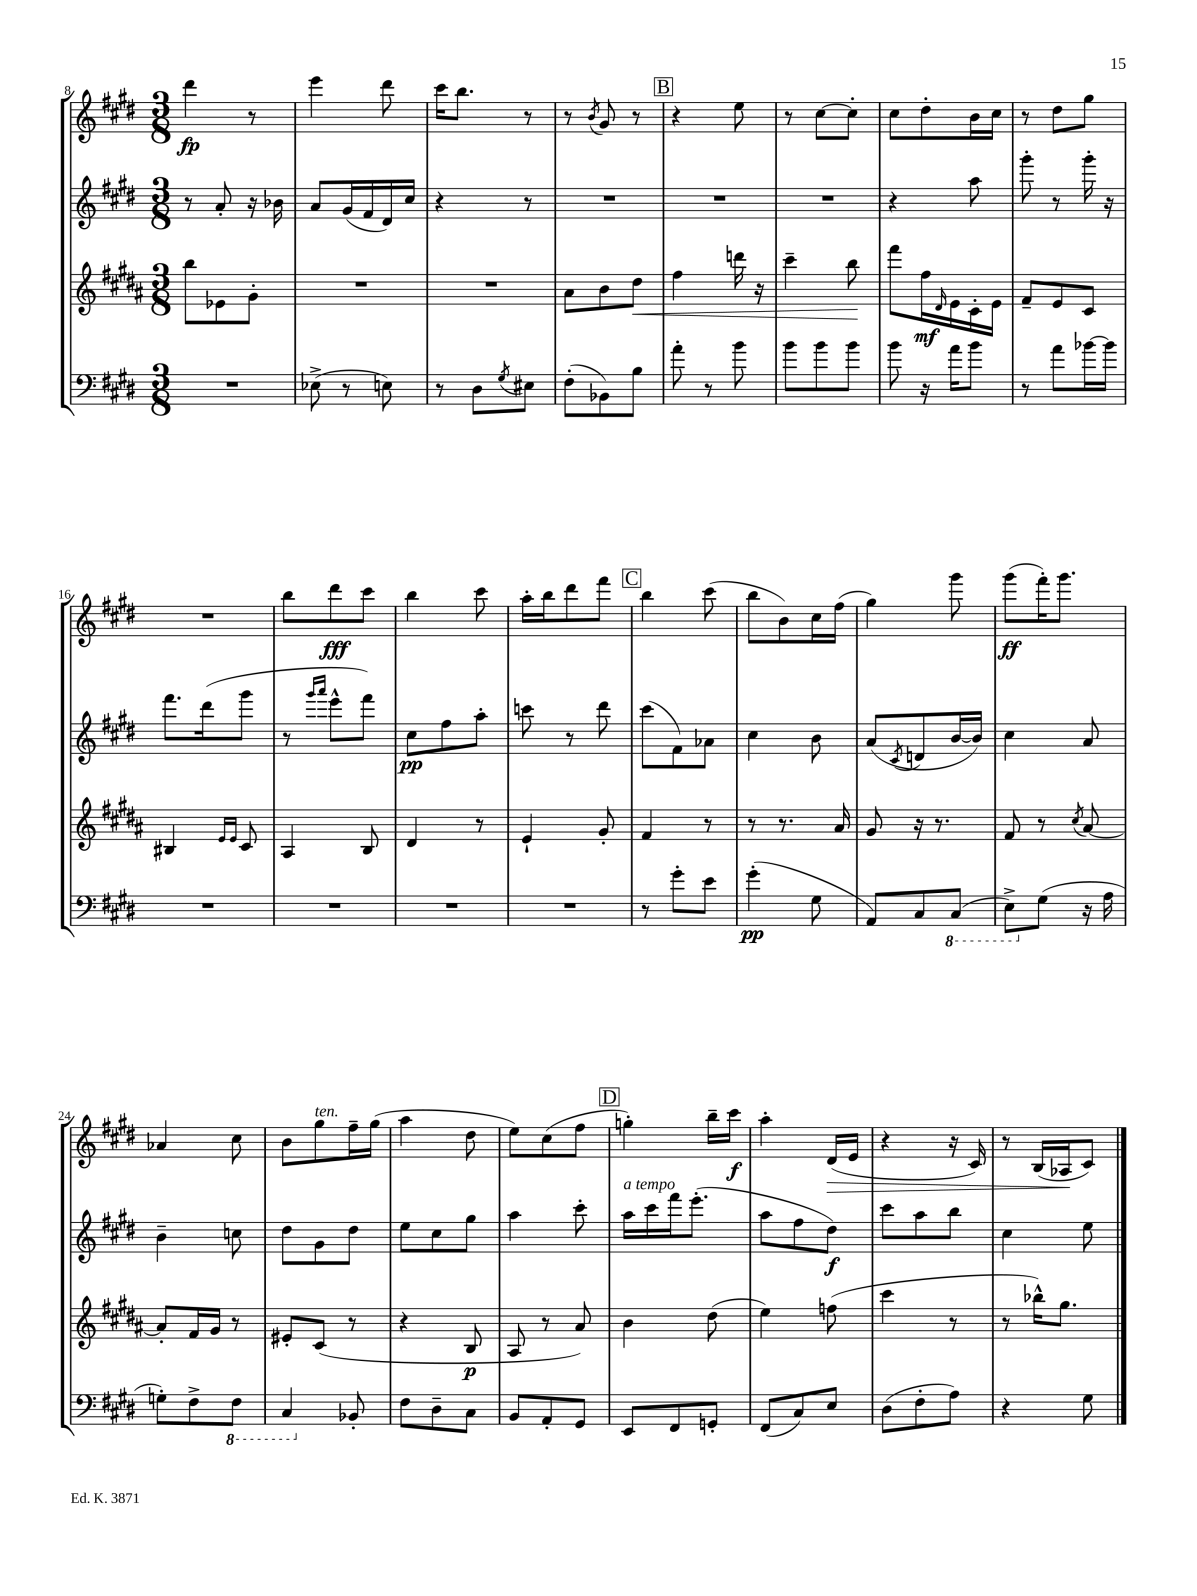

**kern	**kern	**kern	**kern
*staff4	*staff3	*staff2	*staff1
*clefF4	*clefG2	*clefG2	*clefG2
*k[f#c#g#d#]	*k[f#c#g#d#a#]	*k[f#c#g#d#]	*k[f#c#g#d#]
*M3/8	*M3/8	*M3/8	*M3/8
4.r	8bb\L	8r	4ddd#\
.	8e-\	8a'/	.
.	8g#'\J	16r	8r
.	.	16b-\	.
=	=	=	=
(8E-^\	4.r	8a/L	4eee\
8r	.	(16g#/L	.
.	.	16f#/	.
8E\)	.	16d#/)	8ddd#\
.	.	16cc#/JJ	.
=	=	=	=
8r	4.r	4r	16ccc#\LK
.	.	.	8.bb\J
8D#\L	.	.	.
8qG#/	.	.	.
8E#\J	.	8r	8r
=	=	=	=
(8F#'\L	8a#\L	4.r	8r
.	.	.	8qb/
8BB-\)	8b\	.	8g#/
8B\J	8dd#\J	.	8r
=	=	=	=
8a'\	4ff#\	4.r	4r
8r	.	.	.
8b\	16ddd\	.	8ee\
.	16r	.	.
=	=	=	=
8b\L	4ccc#~\	4.r	8r
8b\	.	.	[8cc#\L
8b\J	8bb\	.	8cc#'\]J
=	=	=	=
8b\	8fff#\L	4r	8cc#\L
16r	16ff#\L	.	8dd#'\
.	16qqd#/	.	.
16a\LK	16e\	.	.
8b\J	16c#'\	8aa\	16b\L
.	16e\JJ	.	16cc#\JJ
=	=	=	=
8r	8f#~/L	8ggg#'\	8r
8a\L	8e/	8r	8dd#\L
[16b-\L	8c#/J	16ggg#'\	8gg#\J
16b-\]JJ	.	16r	.
=	=	=	=
4.r	4B#/	8.fff#\L	4.r
.	.	(16ddd#\k	.
.	16qqe/LL	.	.
.	16qqe/JJ	.	.
.	8c#/	8ggg#\J	.
=	=	=	=
4.r	4A#/	8r	8bb\L
.	.	16qqggg#/LL	.
.	.	16qqaaa/JJ	.
.	.	8eee^^\L	8ddd#\
.	8B/	8fff#\J)	8ccc#\J
=	=	=	=
4.r	4d#/	8cc#\L	4bb\
.	.	8ff#\	.
.	8r	8aa'\J	8ccc#\
=	=	=	=
4.r	4e`/	8ccc\	16aa'\LL
.	.	.	16bb\J
.	.	8r	8ddd#\
.	8g#'/	8ddd#\	8fff#\J
=	=	=	=
8r	4f#/	(8ccc#\L	4bb\
8g#'\L	.	8f#\)	.
8e\J	8r	8a-\J	(8ccc#\
=	=	=	=
(4g#'\	8r	4cc#\	8bb\L
.	8.r	.	8b\)
8G#\	.	8b\	16cc#\L
.	16a#/	.	(16ff#\JJ
=	=	=	=
8AA/L)	8g#/	(8a/L	4gg#\)
.	.	8qc#/	.
8C#/	16r	8d/	.
.	8.r	.	.
(8CC#/J	.	[16b/L	8ggg#\
.	.	16b/]JJ)	.
=	=	=	=
8EE^\L)	8f#/	4cc#\	(8ggg#\L
(8G#\J	8r	.	16fff#'\K)
.	.	.	8.ggg#\J
.	8qcc#/	.	.
16r	[8a#/	8a/	.
16A\	.	.	.
=	=	=	=
8G'\L)	8a#'/]L	4b~\	4a-/
8F#^\	16f#/L	.	.
.	16g#/JJ	.	.
8FF#\J	8r	8cc\	8cc#\
=	=	=	=
4CC#/	8e#'/L	8dd#\L	8b\L
.	(8c#/J	8g#\	8gg#\
8BB-'/	8r	8dd#\J	16ff#~\L
.	.	.	(16gg#\JJ
=	=	=	=
8F#\L	4r	8ee\L	4aa\
8D#~\	.	8cc#\	.
8C#\J	8B/	8gg#\J	8dd#\
=	=	=	=
8BB/L	8A#/	4aa\	8ee\L)
8AA'/	8r	.	(8cc#\
8GG#/J	8a#/)	8ccc#'\	8ff#\J
=	=	=	=
8EE/L	4b\	16aa\LL	4gg'\)
.	.	16ccc#\	.
8FF#/	.	16fff#\J	.
.	.	(8.eee'\J	.
8GG'/J	(8dd#\	.	16bb~\LL
.	.	.	16ccc#\JJ
=	=	=	=
(8FF#/L	4ee\)	8aa\L	4aa'\
8C#/)	.	8ff#\	.
8E/J	(8ff\	8dd#\J)	(16d#/LL
.	.	.	16e/JJ
=	=	=	=
(8D#\L	4ccc#\	8ccc#\L	4r
8F#'\	.	8aa\	.
8A\J)	8r	8bb\J	16r
.	.	.	16c#/)
=	=	=	=
4r	8r	4cc#\	8r
.	16bb-^^\LK)	.	(16B/LL
.	8.gg#\J	.	16A-/J
8G#\	.	8ee\	8c#/J)
==	==	==	==
*-	*-	*-	*-
